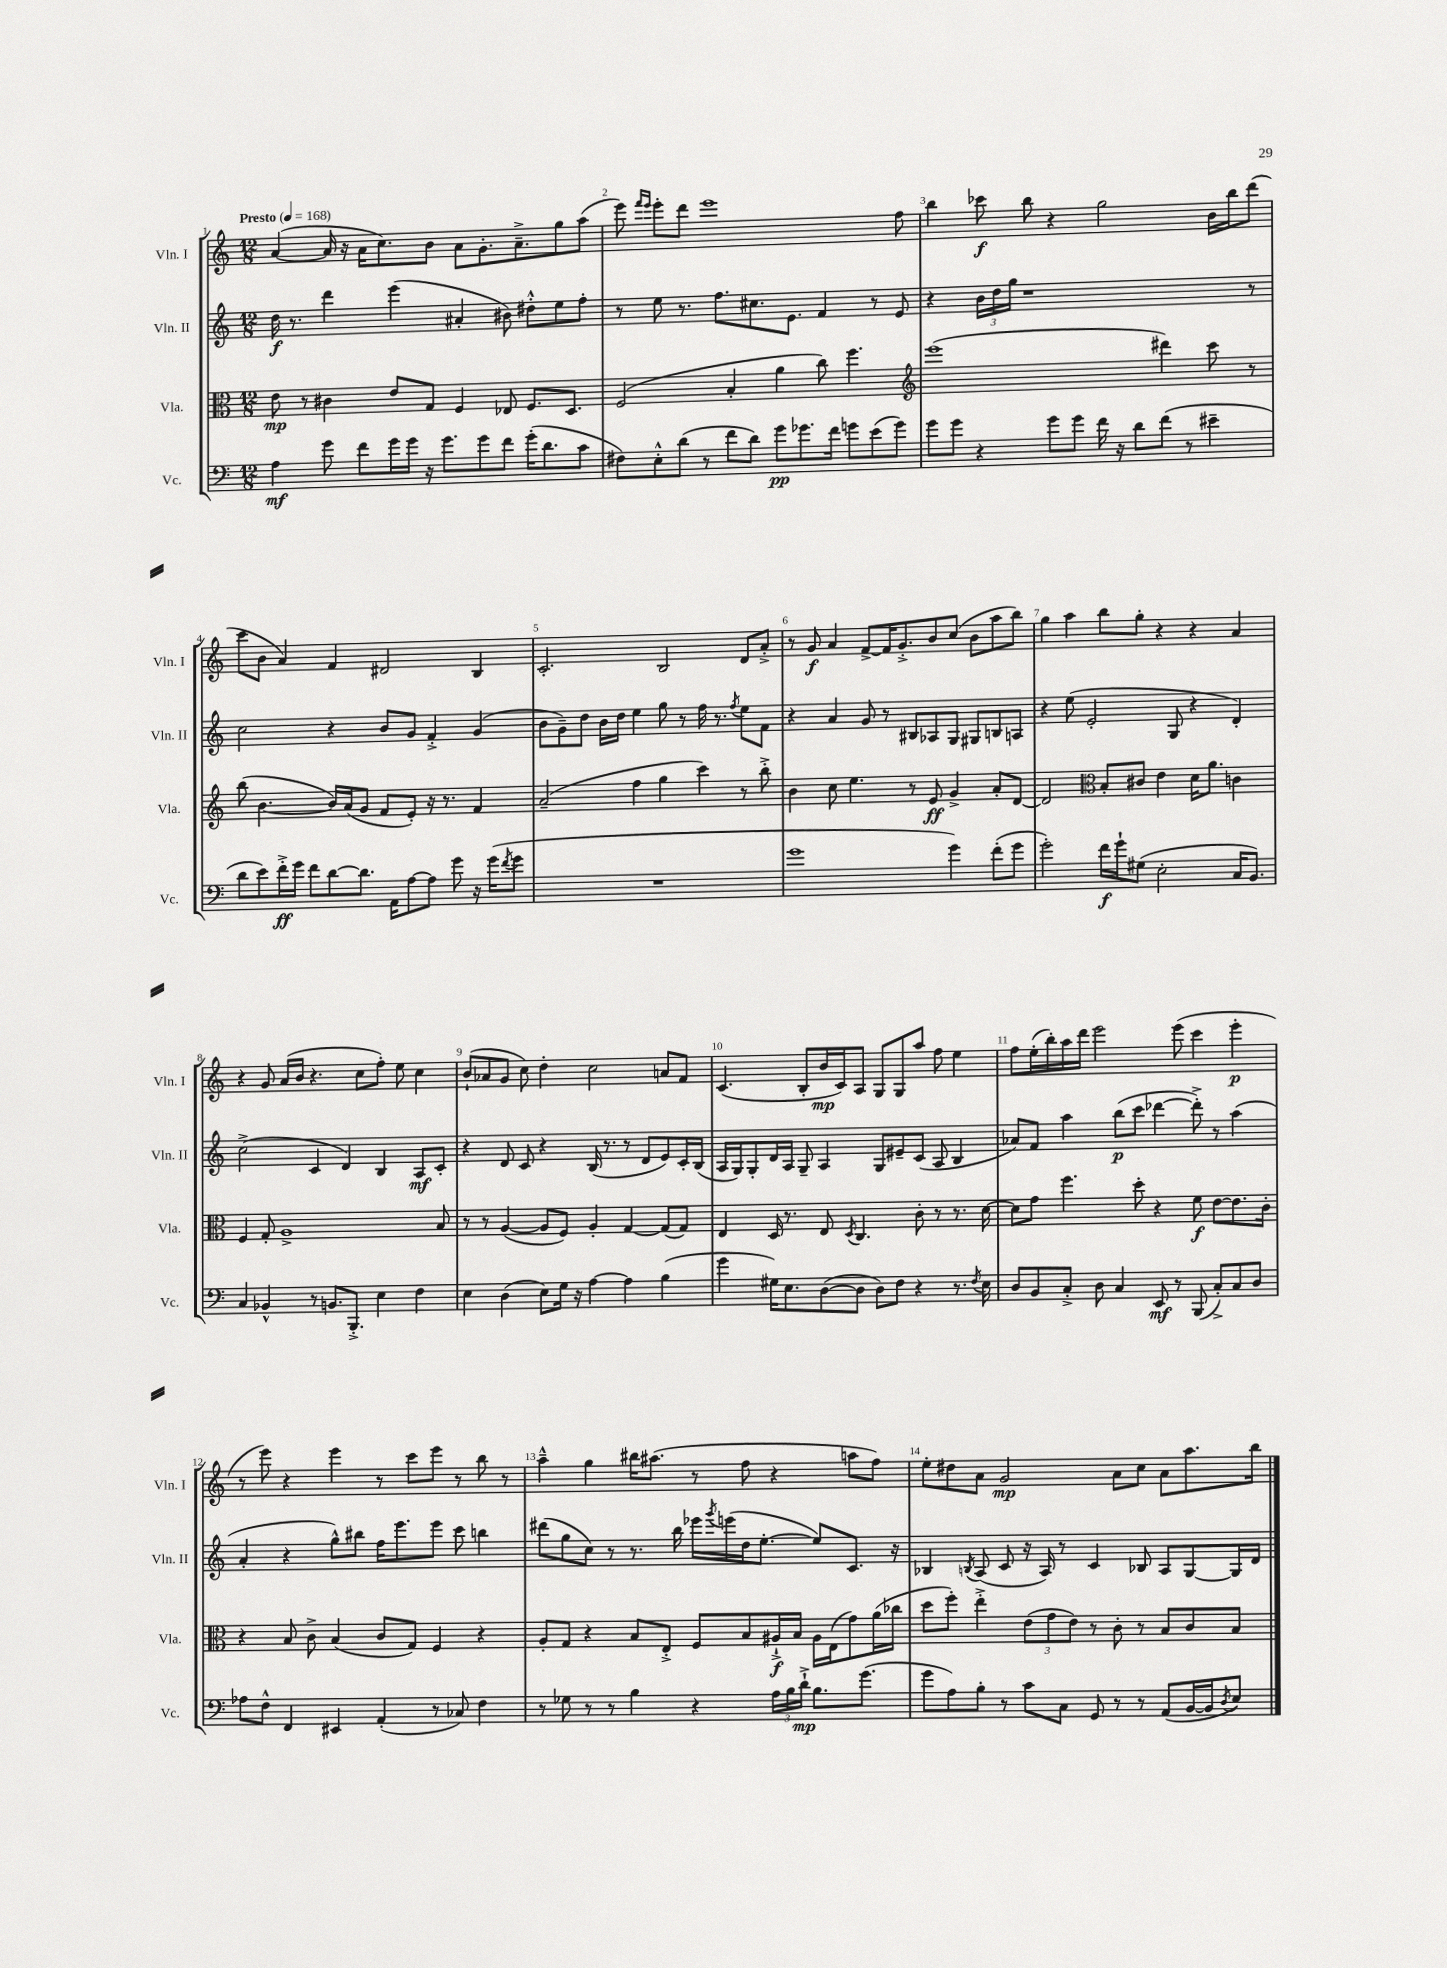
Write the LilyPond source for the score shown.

<<
\new StaffGroup <<
\new Staff = "s0" \with { instrumentName = "Vln. I" shortInstrumentName = "Vln. I" } {
    \clef treble \key c \major \numericTimeSignature \time 12/8 \tempo "Presto" 4 = 168
    a'4~( a'16 r16 a'16 c''8.) b'8 a'8 g'8.-. a'8.---> g''8 a''8( |
    e'''8) \grace { f'''16 e'''16 } e'''8-. d'''8 e'''1 f''8 |
    b''4 ces'''8\f b''8 r4 g''2 b'16 b''16 d'''8( |
    c'''8 b'8 a'4) f'4 dis'2 b4 |
    c'2.-. b2 d'8 a'8-.-> |
    r8 g'8\f a'4 f'8~-> f'16 g'8.-.-> b'8 c''8( b'8 a''8 b''8) |
    g''4 a''4 b''8 g''8-. r4 r4 a'4 |
    r4 g'8 a'16( b'16 r4. c''8 f''8-.) e''8 c''4 |
    b'8-!( aes'8 g'8 c''8) d''4-. c''2 a'8 f'8 |
    c'4.( b8-. b'16\mp c'16) a8 g8 g8 a''8 f''8 e''4 |
    f''8 e''16-.( b''16-.) a''16 d'''16 e'''2 e'''8( c'''4 e'''4-.\p |
    r8 e'''8) r4 e'''4 r8 c'''8 e'''8 r8 b''8 r8 |
    a''4---^ g''4 bis''16 ais''8.( r8 f''8 r4 a''8 f''8) |
    e''8-. dis''8 a'8 g'2\mp a'8 c''8 a'8 a''8. b''16 \bar "|." |
}
\new Staff = "s1" \with { instrumentName = "Vln. II" shortInstrumentName = "Vln. II" } {
    \clef treble \key c \major \numericTimeSignature \time 12/8
    d''16\f r8. d'''4 e'''4( ais'4-. bis'8) dis''8-.-^ e''8 f''8-. |
    r8 e''8 r8. f''8. cis''8. e'8. f'4 r8 e'8 |
    r4 \tuplet 3/2 { b'16 d''16 g''16 } r1 r8 |
    c''2 r4 b'8 g'8 f'4-.-> g'4( |
    b'8 g'8--) d''8 b'16 d''16 e''4 g''8 r8 f''16 r8. \acciaccatura { f''8 } e''8 f'8 |
    r4 a'4 g'8 r8 bis8 aes8 g8 gis8 b8 a8 |
    r4 e''8( e'2-. g8 r4 d'4-.) |
    c''2->( c'4 d'4) b4 a8\mf c'8-. |
    r4 d'8 c'8 r4 b16( r8. r8 d'8 e'8) c'16-. b16( |
    a16 g16) g8-. d'16 a16 g8-- a4 g8 eis'8-- c'8( a8 b4 |
    aes'8) f'8 a''4 b''8\p( c'''8 des'''4~ des'''8-.->) r8 a''4( |
    a'4-. r4 g''8-^) bis''8 f''16 e'''8. e'''8 c'''8 b''4 |
    dis'''8( g''8 c''8) r8 r8. b''16 ees'''16 \acciaccatura { g'''8 } e'''16( d''16 e''8.~-. e''8) c'8. r16 |
    bes4 \acciaccatura { b8 } a8( c'8 r16 a16) r8 c'4 bes8 a8 g8~ g16 d'16 \bar "|." |
}
\new Staff = "s2" \with { instrumentName = "Vla." shortInstrumentName = "Vla." } {
    \clef alto \key c \major \numericTimeSignature \time 12/8
    e'8\mp r8 cis'4 e'8 g8 f4 ees8 f8. d8. |
    f2( b4-. a'4 c''8) f''4. |
    \clef treble e'''1( dis'''4) c'''8 r8 |
    b''8( b'4.~ b'16) a'16( g'8 f'8 e'8-.) r16 r8. f'4 |
    a'2--( f''4 g''4 c'''4) r8 b''8-.-> |
    b'4 c''8 e''4. r8 e'8\ff g'4-> a'8-. d'8~ |
    d'2 \clef alto b8-. cis'8 e'4 d'16 a'8. c'4 |
    f4 g8-. a1-> b8 |
    r8 r8 a4~( a8 f8) a4-. g4~ g8( g8) |
    e4 d16 r8. e8 \acciaccatura { d8 } c4. c'8-. r8 r8. d'16~ |
    d'8 g'8 f''4. d''8-. r4 f'8\f e'8~ e'8. c'16-. |
    r4 b8 c'8-> b4( c'8 g8) f4 r4 |
    a8-. g8 r4 b8 e8-.-> f8 b8 ais16-!->\f b16 ais16 e16( g'8) a'16( ces''16 |
    d''8 f''8-.) e''4-.-> \tuplet 3/2 { e'8( g'8 e'8) } r8 c'8-. r8 b8 c'8 b8 \bar "|." |
}
\new Staff = "s3" \with { instrumentName = "Vc." shortInstrumentName = "Vc." } {
    \clef bass \key c \major \numericTimeSignature \time 12/8
    a4\mf g'8 f'8 g'16 g'16 r16 g'8. g'8 f'8 g'16-.( d'8. c'8 |
    fis8) e8-.-^ d'8( r8 f'8 d'8) g'8\pp ges'8. f'16 g'8 e'8( g'8) |
    g'8 g'8 r4 g'8 g'8 f'16 r16 d'8 f'8( r8 eis'4-- |
    d'8 e'8) f'16-.->\ff g'16 f'8 d'8~ d'8. a,16 a8~ a8 g'8 r16 g'16( \acciaccatura { f'8 } g'8 |
    R1. |
    g'1 g'4) f'8-.( g'8 |
    g'2-.) f'16\f g'16-! gis8( e2-. c16 b,8.) |
    c4 bes,4-^ r8 b,8. b,,8.-.-> e4 f4 |
    e4 d4( e8) g16 r16 a4~ a4 b4( |
    g'4 gis16) e8. d8~( d8 d8) f8 r4 r8. \acciaccatura { f8 } e16 |
    d8 b,8 c8-.-> d8 c4 e,8\mf r8 b,,8( c8-.->) c8 d8 |
    aes8 f8-^ f,4 eis,4 a,4-.( r8 ces8) f4 |
    r8 ges8 r8 r8 b4 r4 \tuplet 3/2 { a16 b16 d'16-!->\mp } b8. g'8.( |
    g'8 a8) b8-. r8 c'8 c8 g,8 r8 r8 a,8( b,16~ b,16 \acciaccatura { d8 } e8) \bar "|." |
}
>>
>>
\layout { \context { \Score \override BarNumber.break-visibility = ##(#f #t #t) barNumberVisibility = #all-bar-numbers-visible } }
